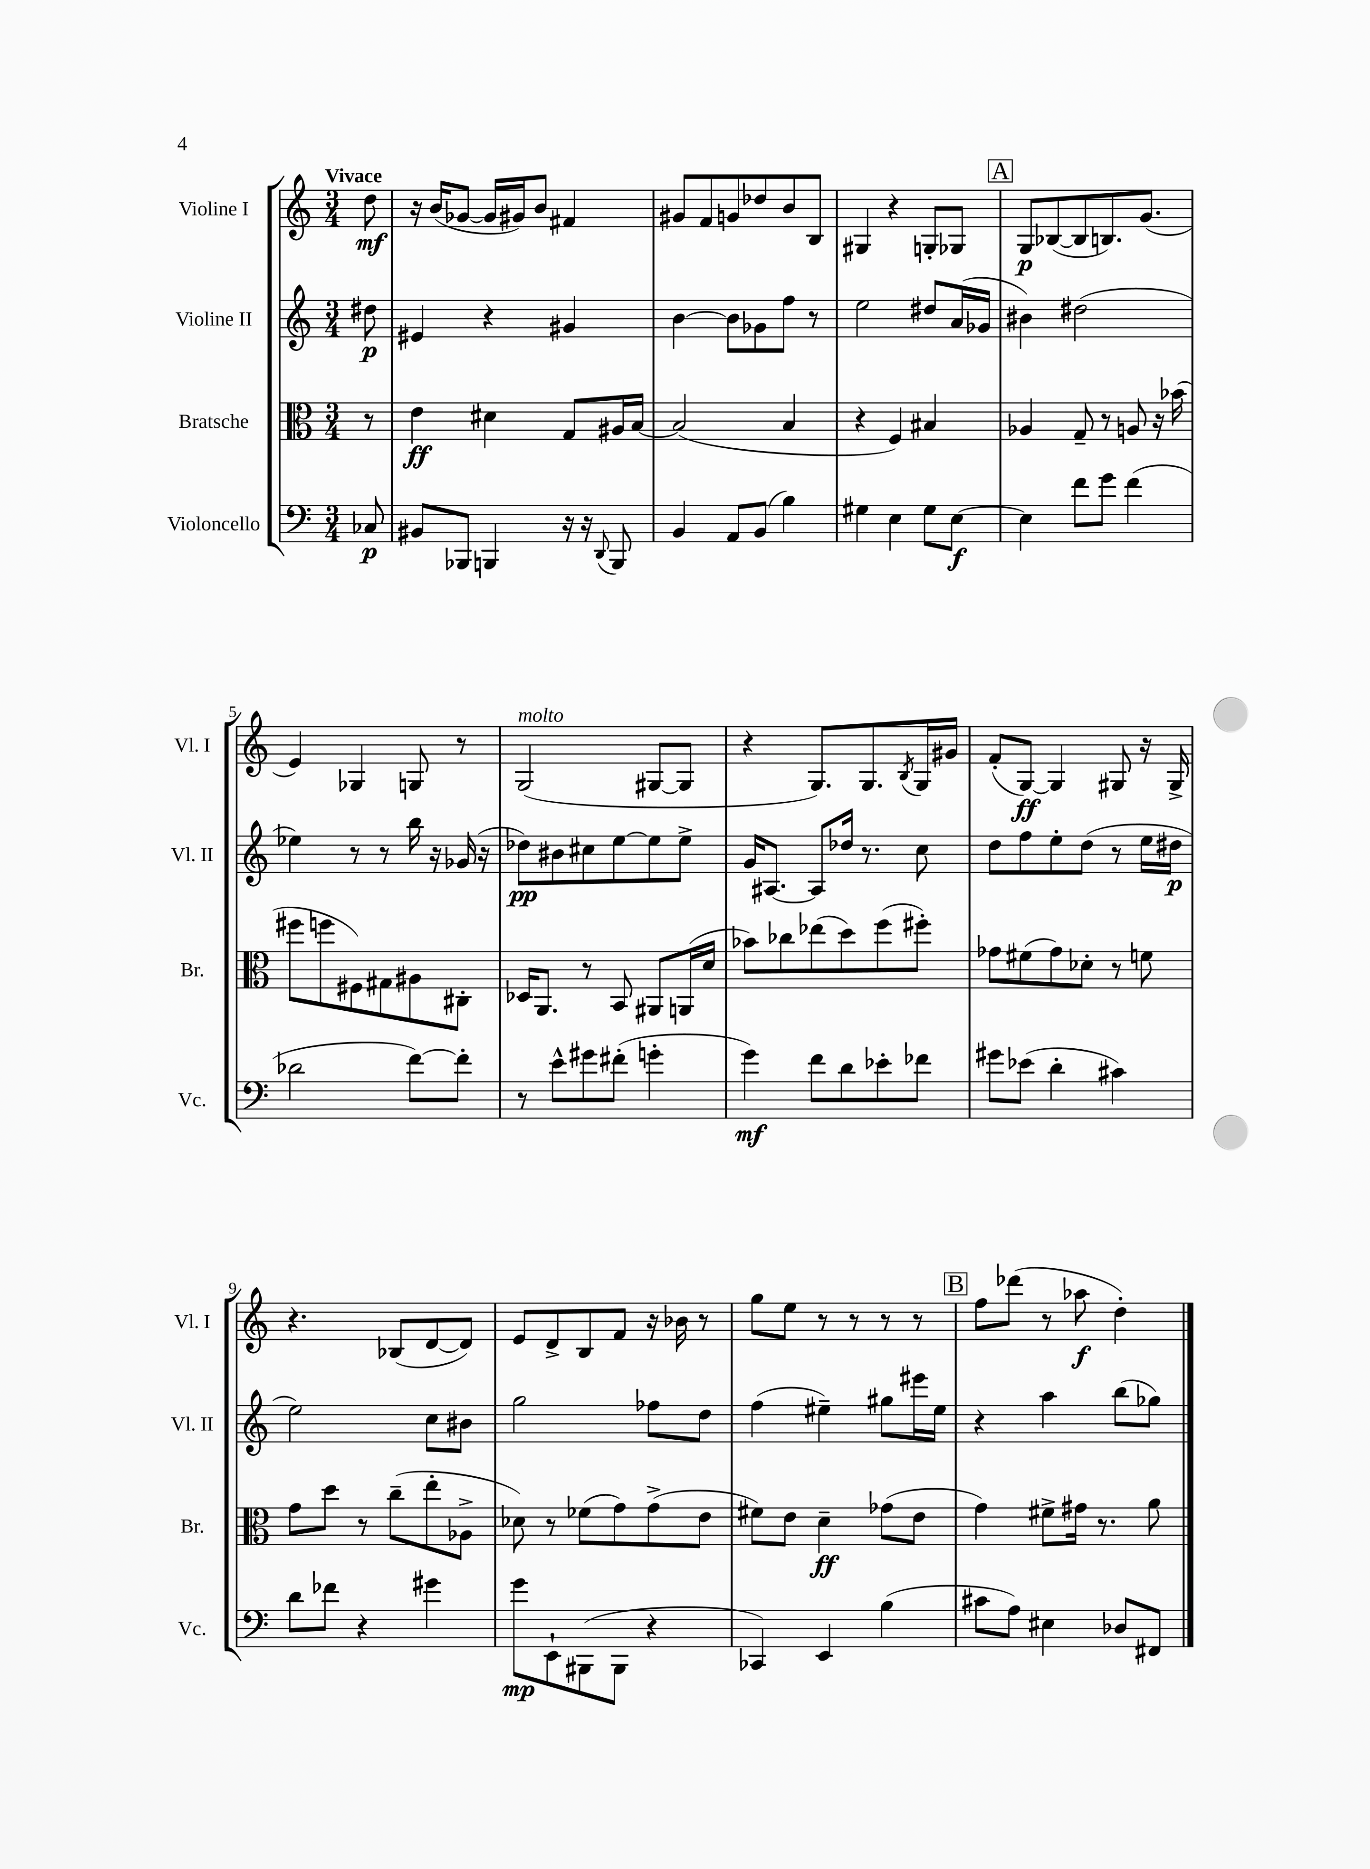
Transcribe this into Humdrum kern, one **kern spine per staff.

**kern	**kern	**kern	**kern
*staff4	*staff3	*staff2	*staff1
*clefF4	*clefC3	*clefG2	*clefG2
*k[]	*k[]	*k[]	*k[]
*M3/4	*M3/4	*M3/4	*M3/4
8C-	8r	8dd#	8dd
=	=	=	=
8BB#	4e	4e#	16r
.	.	.	(16b
8BBB-	.	.	[8g-
4BBB	4d#	4r	16g-]
.	.	.	16g#)
.	.	.	8b
16r	8G	4g#	4f#
16r	.	.	.
8qqDD	.	.	.
8BBB	16A#	.	.
.	[16B	.	.
=	=	=	=
4BB	(2B]	[4b	8g#
.	.	.	8f
8AA	.	8b]	8g
(8BB	.	8g-	8dd-
4B)	4B	8ff	8b
.	.	8r	8B
=	=	=	=
4G#	4r	2ee	4G#
4E	4F)	.	4r
8G#	4B#	8dd#	8G'
[8E	.	(16a	8G-
.	.	16g-	.
=	=	=	=
4E]	4A-	4b#)	8G
.	.	.	([8B-
8f	8G~	(2dd#	8B-]
8g	8r	.	8.B)
(4f	8A	.	.
.	.	.	(8.g
.	16r	.	.
.	(16b-	.	.
=	=	=	=
2d-	8ff#	4ee-)	4e)
.	8ff	.	.
.	8F#)	8r	4G-
.	8G#	8r	.
[8f)	8A#	16bb	8G
.	.	16r	.
8f']	8C#'	(16g-	8r
.	.	16r	.
=	=	=	=
8r	16D-	8dd-)	(2G
.	8.AA	.	.
8e^^	.	8b#	.
8g#	8r	8cc#	.
(8f#'	8BB	[8ee	.
4g'	8AA#	8ee]	[8G#
.	(16AA	8ee^	8G#]
.	16d	.	.
=	=	=	=
4g)	8b-)	16g	4r
.	.	[8.A#	.
.	8cc-	.	.
8f	(8ee-	8A#]	8.G)
8d	8dd)	16dd-	.
.	.	8.r	8.G
8e-'	(8ff	.	.
.	.	.	8qB
8f-	8ff#')	8cc	16G
.	.	.	16g#
=	=	=	=
8g#	8g-	8dd	(8f'
(8e-	(8f#	8ff	[8G)
4d'	8g-)	8ee'	4G]
.	8d-'	(8dd	.
4c#)	8r	8r	8G#
.	8f	16ee	16r
.	.	16dd#	16G#^
=	=	=	=
8d	8g	2ee)	4.r
8f-	8dd	.	.
4r	8r	.	.
.	(8cc~	.	(8B-
4g#	8ee'	8cc	[8d
.	8A-^	8b#	8d])
=	=	=	=
8g	8d-)	2gg	8e
8EE`	8r	.	8d^
(8BBB#	(8f-	.	8B
8BBB#	8g)	.	8f
4r	(8g^	8ff-	16r
.	.	.	16b-
.	8e	8dd	8r
=	=	=	=
4CC-)	8f#)	(4ff	8gg
.	8e	.	8ee
4EE	4d~	4ee#~)	8r
.	.	.	8r
(4B	(8g-	8gg#	8r
.	8e	16eee#	8r
.	.	16ee#	.
=	=	=	=
8c#	4g)	4r	8ff
8A)	.	.	(8ddd-
4E#	8f#^	4aa	8r
.	16g#	.	8aa-
.	8.r	.	.
8D-	.	(8bb	4dd')
8FF#	8a	8gg-)	.
==	==	==	==
*-	*-	*-	*-
